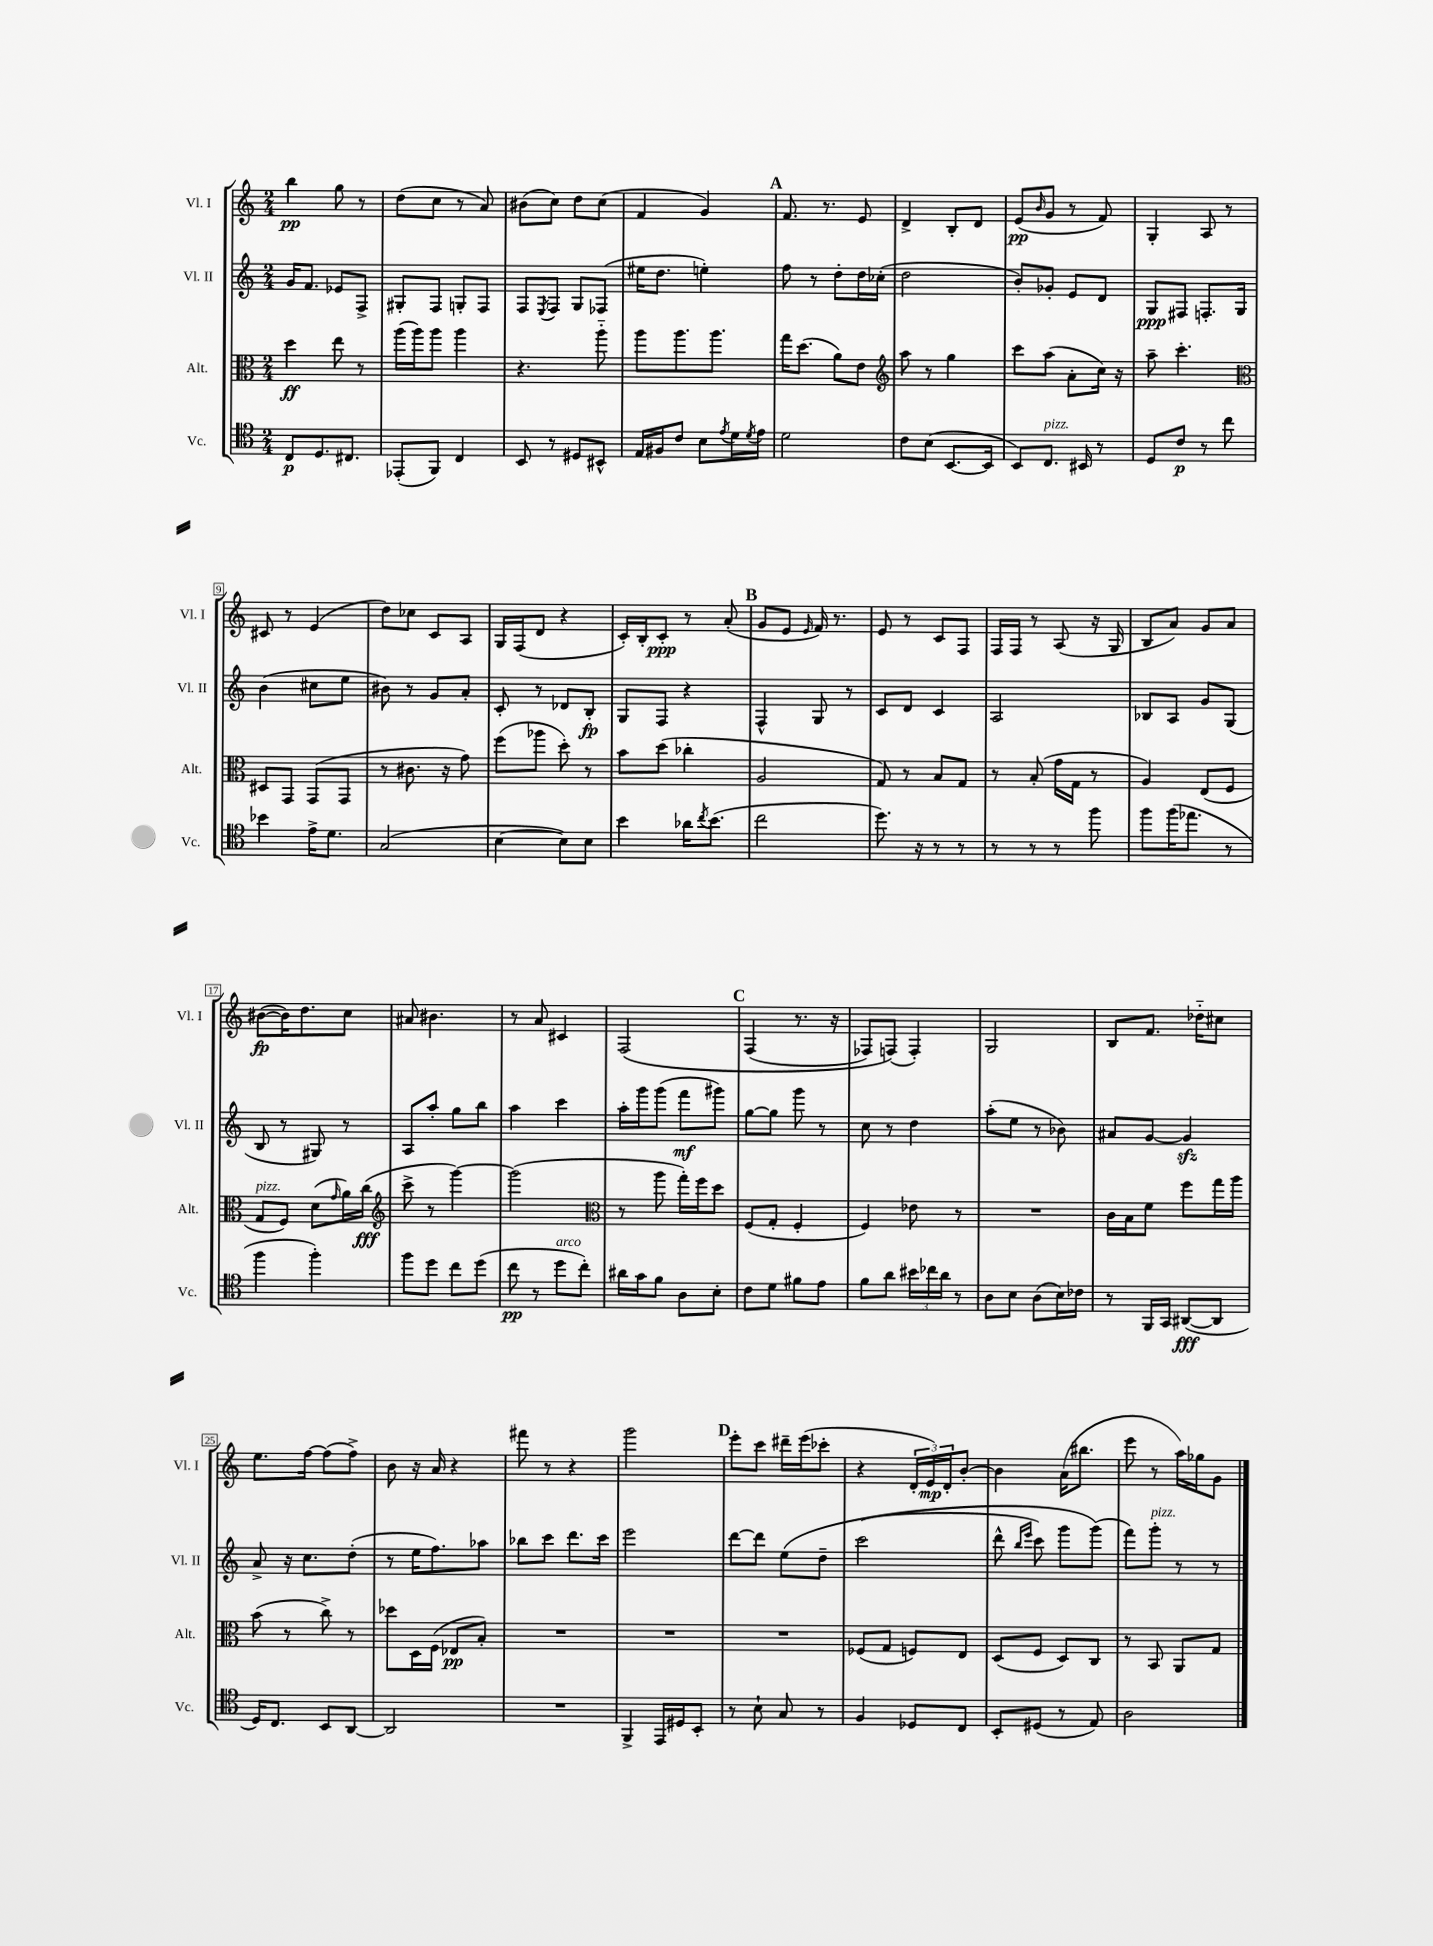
<<
\new StaffGroup <<
\new Staff = "s0" \with { instrumentName = "Vl. I" shortInstrumentName = "Vl. I" } {
    \clef treble \key c \major \numericTimeSignature \time 2/4
    b''4\pp g''8 r8 |
    d''8( c''8 r8 a'8) |
    bis'8( c''8) d''8 c''8( |
    f'4 g'4) |
    \mark \markup { \bold "A" } f'8. r8. e'8 |
    d'4-> b8-. d'8 |
    e'8\pp( \grace { b'16 } g'8 r8 f'8) |
    g4-. a8 r8 |
    cis'8 r8 e'4( |
    d''8) ces''8 c'8 a8 |
    g16 f16( d'8 r4 |
    c'16-.) b16-. c'8-.\ppp r8 a'8-.( |
    \mark \markup { \bold "B" } g'8 e'8 \grace { e'16 } f'16) r8. |
    e'8 r8 c'8 f8 |
    f16 f16 r8 a8( r16 g16 |
    b8 a'8) g'8 a'8 |
    bis'8~\fp( bis'16) d''8. c''8 |
    ais'8 bis'4. |
    r8 a'8 cis'4 |
    f2\( |
    \mark \markup { \bold "C" } f4( r8. r16 |
    fes8) f8(\) f4-.) |
    g2 |
    b8 f'8. des''16-_ cis''8 |
    e''8. f''16~ f''8( f''8->) |
    b'8 r16 a'16 r4 |
    fis'''8 r8 r4 |
    g'''2 |
    \mark \markup { \bold "D" } e'''8-. c'''8 dis'''16-- e'''16( ces'''8-. |
    r4 \tuplet 3/2 { d'16-. e'16\mp) d'16-. } b'8~-. |
    b'4 a'16( bis''8. |
    e'''8 r8 a''16) ges''16 g'8 \bar "|." |
}
\new Staff = "s1" \with { instrumentName = "Vl. II" shortInstrumentName = "Vl. II" } {
    \clef treble \key c \major \numericTimeSignature \time 2/4
    g'16 f'8. ees'8 f8-> |
    gis8-. f8 g8-. f8 |
    f8 \acciaccatura { e8 } f8 g8 fes8( |
    eis''16 d''8. e''4-.) |
    \mark \markup { \bold "A" } f''8 r8 d''8-. d''16 ces''16-.( |
    d''2 |
    b'8-.) ges'8-. e'8 d'8 |
    g8\ppp fis8 f8.-. g16 |
    b'4( cis''8 e''8 |
    bis'8) r8 g'8 a'8-. |
    c'8-. r8 des'8 b8-.\fp |
    g8 f8 r4 |
    \mark \markup { \bold "B" } f4-^ g8 r8 |
    c'8 d'8 c'4 |
    a2 |
    bes8 a8 g'8 g8( |
    b8 r8 gis8) r8 |
    a8 a''8-. g''8 b''8 |
    a''4 c'''4 |
    a''16-. g'''16 g'''8( f'''8\mf gis'''8) |
    \mark \markup { \bold "C" } g''8~ g''8 g'''8 r8 |
    c''8 r8 d''4 |
    a''8-.( e''8 r8 bes'8) |
    ais'8 g'8~ g'4\sfz |
    a'8-> r16 c''8. d''8-.( |
    r8 e''16 f''8.) aes''8 |
    bes''8 c'''8 d'''8. c'''16 |
    e'''2 |
    \mark \markup { \bold "D" } d'''8~ d'''8 e''8\( d''8-- |
    c'''2( |
    d'''8-^ \grace { b''16 e'''16 } c'''8) g'''8 g'''8(\) |
    f'''8) g'''8-.^\markup { \italic "pizz." } r8 r8 \bar "|." |
}
\new Staff = "s2" \with { instrumentName = "Alt." shortInstrumentName = "Alt." } {
    \clef alto \key c \major \numericTimeSignature \time 2/4
    d''4\ff e''8 r8 |
    a''16( a''16) a''8 a''4 |
    r4. a''8-_ |
    a''8 a''8. a''8. |
    \mark \markup { \bold "A" } g''16 d''8.( a'8) e'8 |
    \clef treble a''8 r8 g''4 |
    c'''8 a''8( a'8-. c''16) r16 |
    a''8-- c'''4.-. |
    \clef alto dis8 g,8 g,8( g,8 |
    r8 cis'8. r16 g'8) |
    f''8( aes''8 d''8-.) r8 |
    b'8 d''8( ces''4-. |
    \mark \markup { \bold "B" } a2 |
    g8) r8 b8 g8 |
    r8 b8-.( g'16 g16 r8 |
    a4) e8( f8 |
    g8^\markup { \italic "pizz." } f8) d'8( \grace { g'16 } a'16) c''16\fff( |
    \clef treble c'''8-> r8 g'''4~) |
    g'''2( |
    \clef alto r8 a''8 g''16-.) f''16 d''8 |
    \mark \markup { \bold "C" } f8( g8-. f4-. |
    f4) ees'8 r8 |
    R2 |
    c'16 b16 f'8 f''8 g''16 a''16 |
    b'8( r8 c''8->) r8 |
    des''8 d16 f16( ees8\pp b8-.) |
    R2 |
    R2 |
    \mark \markup { \bold "D" } R2 |
    fes8( g8 f8) e8 |
    d8( f8 d8) c8 |
    r8 b,8 a,8 g8 \bar "|." |
}
\new Staff = "s3" \with { instrumentName = "Vc." shortInstrumentName = "Vc." } {
    \clef tenor \key c \major \numericTimeSignature \time 2/4
    c8\p d8. cis8. |
    ees,8-.( f,8) c4 |
    b,8 r8 dis8 bis,8-^ |
    e16 fis16 c'8 b8 \acciaccatura { e'8 } d'16 \acciaccatura { d'8 } e'16 |
    \mark \markup { \bold "A" } d'2 |
    c'8 b8( b,8.~ b,16 |
    b,8) c8.^\markup { \italic "pizz." } bis,16 r8 |
    d8 c'8\p r8 c''8 |
    bes'4 e'16-> d'8. |
    g2( |
    b4~ b8) b8 |
    b'4 aes'16 \acciaccatura { c''8 } b'8.( |
    \mark \markup { \bold "B" } c''2 |
    d''8.) r16 r8 r8 |
    r8 r8 r8 f''8 |
    f''8 f''16( ees''8. r8 |
    f''4 f''4-.) |
    f''8 d''8 c''8 d''8( |
    c''8\pp r8 d''8^\markup { \italic "arco" } c''8-.) |
    ais'16 g'16 f'8 a8 b8-. |
    \mark \markup { \bold "C" } c'8 d'8 fis'8 e'8 |
    f'8 a'8 \tuplet 3/2 { bis'16 ces''16 a'16 } r8 |
    a8 b8 a8( b16) ces'16 |
    r8 f,16 g,16 ais,8~\fff( ais,8 |
    d16) c8. b,8 a,8~ |
    a,2 |
    R2 |
    f,4-> e,16 dis16 b,8-. |
    \mark \markup { \bold "D" } r8 b8-! g8 r8 |
    f4 des8 c8 |
    b,8-. dis8( r8 e8) |
    a2 \bar "|." |
}
>>
>>
\layout { \context { \Score \override BarNumber.stencil = #(make-stencil-boxer 0.1 0.3 ly:text-interface::print) } }
